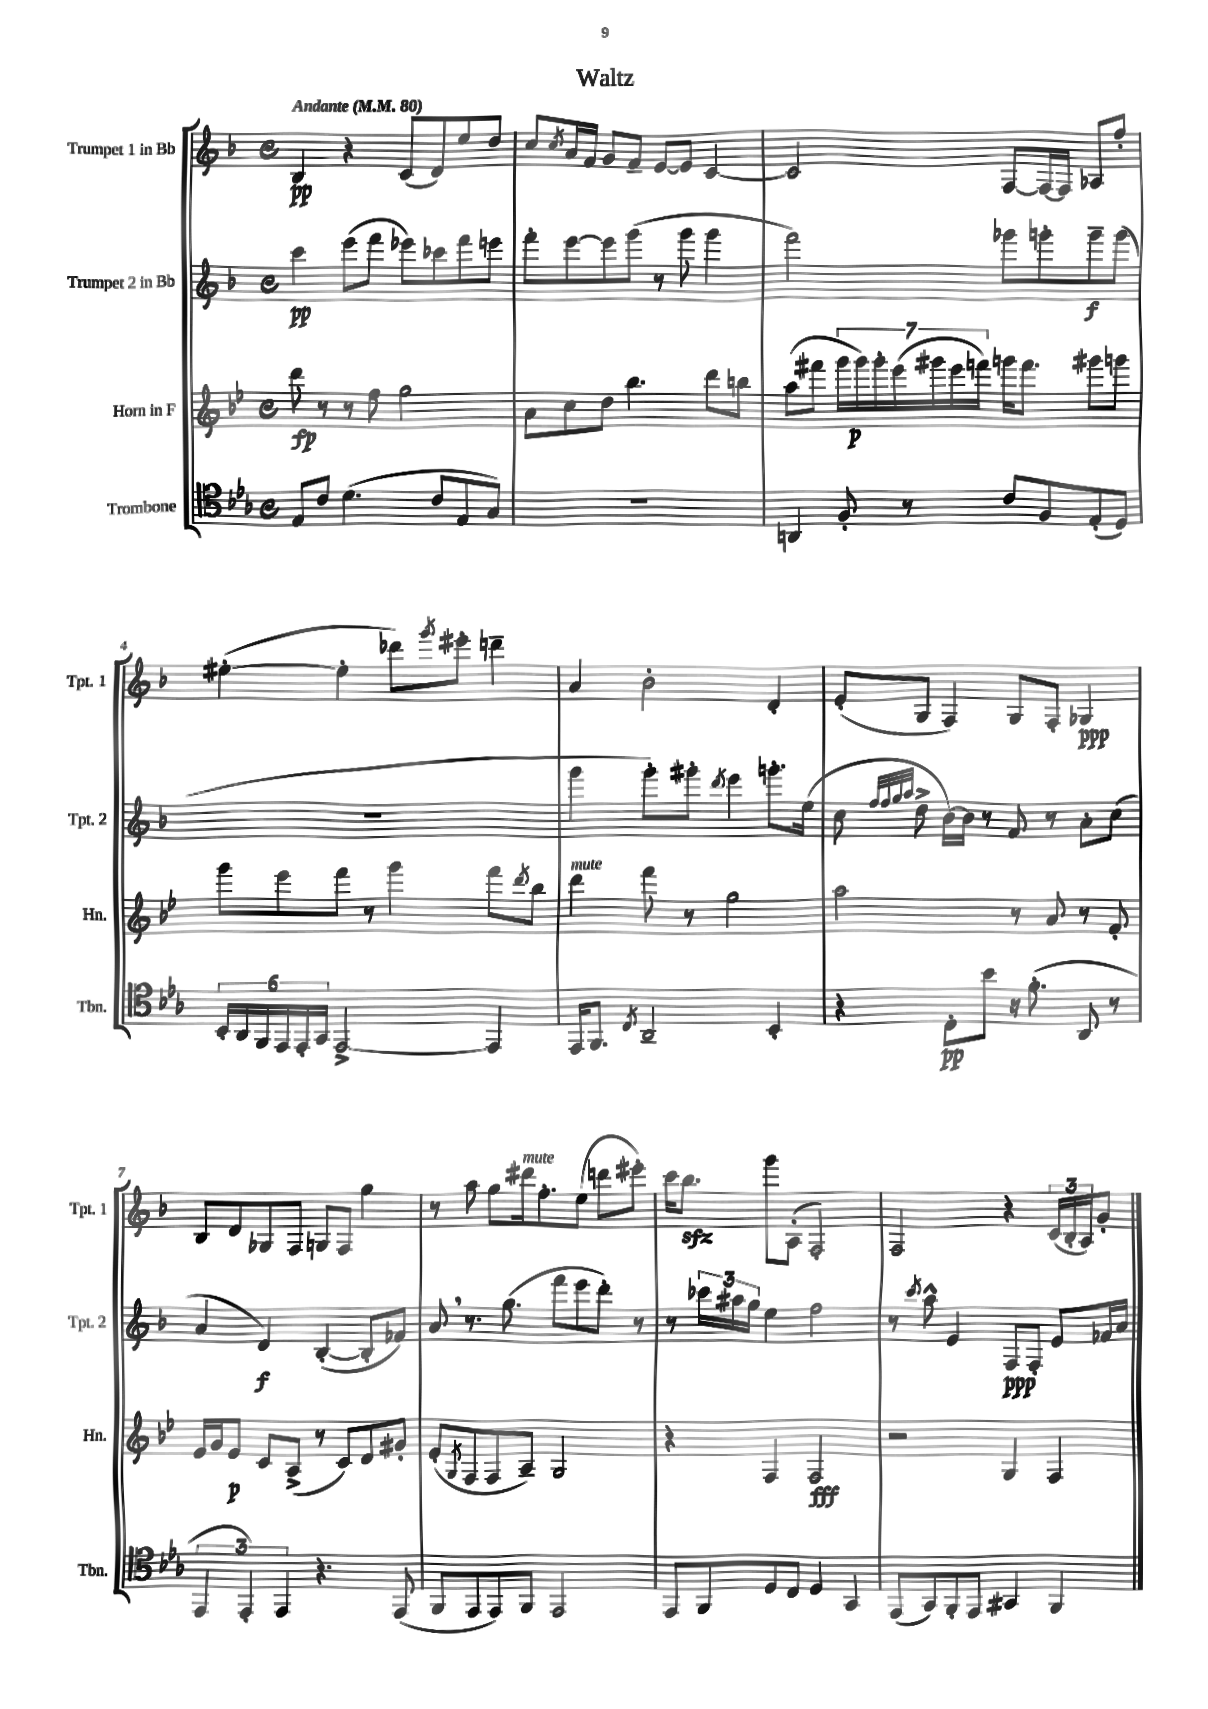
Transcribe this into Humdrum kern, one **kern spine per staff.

**kern	**dynam	**kern	**dynam	**kern	**dynam	**kern	**dynam
*part4	*part4	*part3	*part3	*part2	*part2	*part1	*part1
*staff4	*staff4	*staff3	*staff3	*staff2	*staff2	*staff1	*staff1
*I"Trombone	*	*I"Horn in F	*	*I"Trumpet 2 in Bb	*	*I"Trumpet 1 in Bb	*
*I'Tbn.	*	*I'Hn.	*	*I'Tpt. 2	*	*I'Tpt. 1	*
*clefC4	*	*clefG2	*	*clefG2	*	*clefG2	*
*k[b-e-a-]	*	*k[b-e-]	*	*k[b-]	*	*k[b-]	*
*M4/4	*	*M4/4	*	*M4/4	*	*M4/4	*
*met(c)	*	*met(c)	*	*met(c)	*	*met(c)	*
*MM80	*	*MM80	*	*MM80	*	*MM80	*
=1	=1	=1	=1	=1	=1	=1	=1
!	!	!	!	!	!	!LO:TX:a:B:t=Andante	!
8E-/L	.	8ddd\	fp	4ccc\	pp	4B-/	pp
8c/J	.	8r	.	.	.	.	.
(4.d\	.	8r	.	(8eee\L	.	4r	.
.	.	8ff\	.	8fff\J	.	.	.
.	.	2gg\	.	8eee-X\L)	.	(8c/L	.
8c/L	.	.	.	8ccc-X\	.	8d/)	.
8E-/	.	.	.	8fff\	.	8ee/	.
8G/J)	.	.	.	8eeen\J	.	8dd/J	.
=2	=2	=2	=2	=2	=2	=2	=2
1r	.	8a\L	.	8fff'\L	.	8cc/L	.
.	.	.	.	.	.	8qcc/	.
.	.	8cc\	.	[8eee\	.	16a/L	.
.	.	.	.	.	.	16f/JJ	.
.	.	8dd\J	.	8eee\]	.	8g/L	.
.	.	4.bb-\	.	(8ggg\J	.	8f~/J	.
.	.	.	.	8r	.	[8e/L	.
.	.	.	.	8ggg\	.	8e/J]	.
.	.	8ddd\L	.	4ggg\	.	[4c/	.
.	.	8bbn\J	.	.	.	.	.
=3	=3	=3	=3	=3	=3	=3	=3
4AAn/	.	(8aa\L	.	2fff\)	.	2c/]	.
.	.	8fff#X\J	.	.	.	.	.
8F'/	.	28ggg\LL	.	.	.	.	.
.	.	28ggg\)	p	.	.	.	.
.	.	28ggg'\	.	.	.	.	.
.	.	(28eee-\	.	.	.	.	.
8r	.	.	.	.	.	.	.
.	.	28ggg#X\	.	.	.	.	.
.	.	28eee-\	.	.	.	.	.
.	.	28fffn\JJ)	.	.	.	.	.
8c/L	.	16gggn\KL	.	8ggg-X\L	.	[8F/L	.
.	.	8.fff\J	.	.	.	.	.
8F/	.	.	.	8gggn'\	.	16F/L_	.
.	.	.	.	.	.	16F/JJ]	.
(8E-'/	.	8ggg#X\L	.	8ggg~\	f	8A-X/L	.
8D/J)	.	8gggn\J	.	(8ggg\J	.	8ff'/J	.
!!LO:LB:g=z
=4	=4	=4	=4	=4	=4	=4	=4
24BB-'/LL	.	8ggg\L	.	1r	.	([4ee#X'\	.
24AA-/	.	.	.	.	.	.	.
24FF/	.	.	.	.	.	.	.
24EE-/	.	8eee-\	.	.	.	.	.
24EE-'/	.	.	.	.	.	.	.
24GG/JJ	.	.	.	.	.	.	.
[2EE-^/	.	8fff\J	.	.	.	4ee#'\]	.
.	.	8r	.	.	.	.	.
.	.	4ggg\	.	.	.	8ddd-X\L)	.
.	.	.	.	.	.	8qggg/	.
.	.	.	.	.	.	8eee#X'\J	.
4EE-/]	.	8fff\L	.	.	.	4dddn~\	.
.	.	8qddd/	.	.	.	.	.
.	.	8bb-\J	.	.	.	.	.
=5	=5	=5	=5	=5	=5	=5	=5
!	!	!LO:TX:a:i:t=mute	!	!	!	!	!
16EE-/KL	.	4ddd\	.	4ggg\	.	4a/	.
8.FF/J	.	.	.	.	.	.	.
8qC/	.	.	.	.	.	.	.
2AA-~/	.	8fff\	.	8ggg'\L)	.	2b-'\	.
.	.	8r	.	8ggg#X'\J	.	.	.
.	.	.	.	8qddd/	.	.	.
.	.	2gg\	.	4eee\	.	.	.
4BB-'/	.	.	.	8.gggn'\L	.	4d'/	.
.	.	.	.	(16ee\Jk	.	.	.
=6	=6	=6	=6	=6	=6	=6	=6
4r	.	2aa\	.	8cc\	.	(8e'/L	.
.	.	.	.	32qqff/LLL	.	.	.
.	.	.	.	32qqff/	.	.	.
.	.	.	.	32qqgg/	.	.	.
.	.	.	.	32qqaa/JJJ	.	.	.
.	.	.	.	8dd^\	.	8G/J	.
8C'\L	pp	.	.	[16b-\LL)	.	4F/)	.
.	.	.	.	16b-\JJ]	.	.	.
8b-\J	.	.	.	8r	.	.	.
16r	.	8r	.	8f/	.	8G/L	.
(8.f'\	.	.	.	.	.	.	.
.	.	8a/	.	8r	.	8F'/J	.
8AA-/	.	8r	.	8a'\L	.	4G-X/	ppp
8r	.	8f'/	.	(8cc\J	.	.	.
!!LO:LB:g=z
=7	=7	=7	=7	=7	=7	=7	=7
6EE-/	.	16e-/LL	.	4a/	.	8B-/L	.
.	.	16g/J	.	.	.	.	.
.	.	8e-/J	p	.	.	8d/	.
6EE-'/)	.	.	.	.	.	.	.
.	.	8c/L	.	4d/)	f	8G-X/	.
6EE-/	.	.	.	.	.	.	.
.	.	(8A^/J	.	.	.	8F/J	.
4.r	.	8r	.	([4B-'/	.	8Gn/L	.
.	.	8c/L)	.	.	.	8F/J	.
.	.	8d/	.	8B-'/L]	.	4gg\	.
(8EE-/	.	8g#X'/J	.	8f-X/J)	.	.	.
=8	=8	=8	=8	=8	=8	=8	=8
8FF/L	.	(8e-'/L	.	8a,/	.	8r	.
.	.	8qG/	.	.	.	.	.
8EE-/	.	8F/	.	8.r	.	8aa\	.
8EE-/)	.	8F/	.	.	.	8gg\L	.
.	.	.	.	(8.gg\	.	.	.
!	!	!	!	!	!	!LO:TX:a:i:t=mute	!
8FF/J	.	8A~/J)	.	.	.	16ddd#X\k	.
.	.	.	.	.	.	8.ff'\	.
2EE-/	.	2G/	.	8fff\L	.	.	.
.	.	.	.	8eee\	.	(8ee\J	.
.	.	.	.	8ddd'\J)	.	8dddn\L	.
.	.	.	.	8r	.	8eee#X'\J)	.
=9	=9	=9	=9	=9	=9	=9	=9
8EE-/L	.	4r	.	8r	.	16ccc\KL	.
.	.	.	.	.	.	8.bb-zz\J	.
8FF/	.	.	.	24ccc-X\LL	.	.	.
.	.	.	.	24aa#X\	.	.	.
.	.	.	.	24gg\JJ	.	.	.
8D/	.	4F/	.	4ee\	.	8ggg\L	.
8C/J	.	.	.	.	.	(8A'\J	.
4D/	.	2F/	fff	2ff\	.	2F'/)	.
4GG/	.	.	.	.	.	.	.
=10	=10	=10	=10	=10	=10	=10	=10
(8EE-/L	.	2r	.	8r	.	2F/	.
.	.	.	.	8qccc/	.	.	.
8GG/)	.	.	.	8aa^^\	.	.	.
8FF'/	.	.	.	4e/	.	.	.
8EE-/J	.	.	.	.	.	.	.
4GG#X/	.	4G/	.	8F/L	ppp	4r	.
.	.	.	.	8F'/J	.	.	.
4FF/	.	4F/	.	8e/L	.	(24c/LL	.
.	.	.	.	.	.	24B-'/	.
.	.	.	.	.	.	24A/J)	.
.	.	.	.	16f-X/L	.	8g'/J	.
.	.	.	.	16a/JJ	.	.	.
==	==	==	==	==	==	==	==
*-	*-	*-	*-	*-	*-	*-	*-
